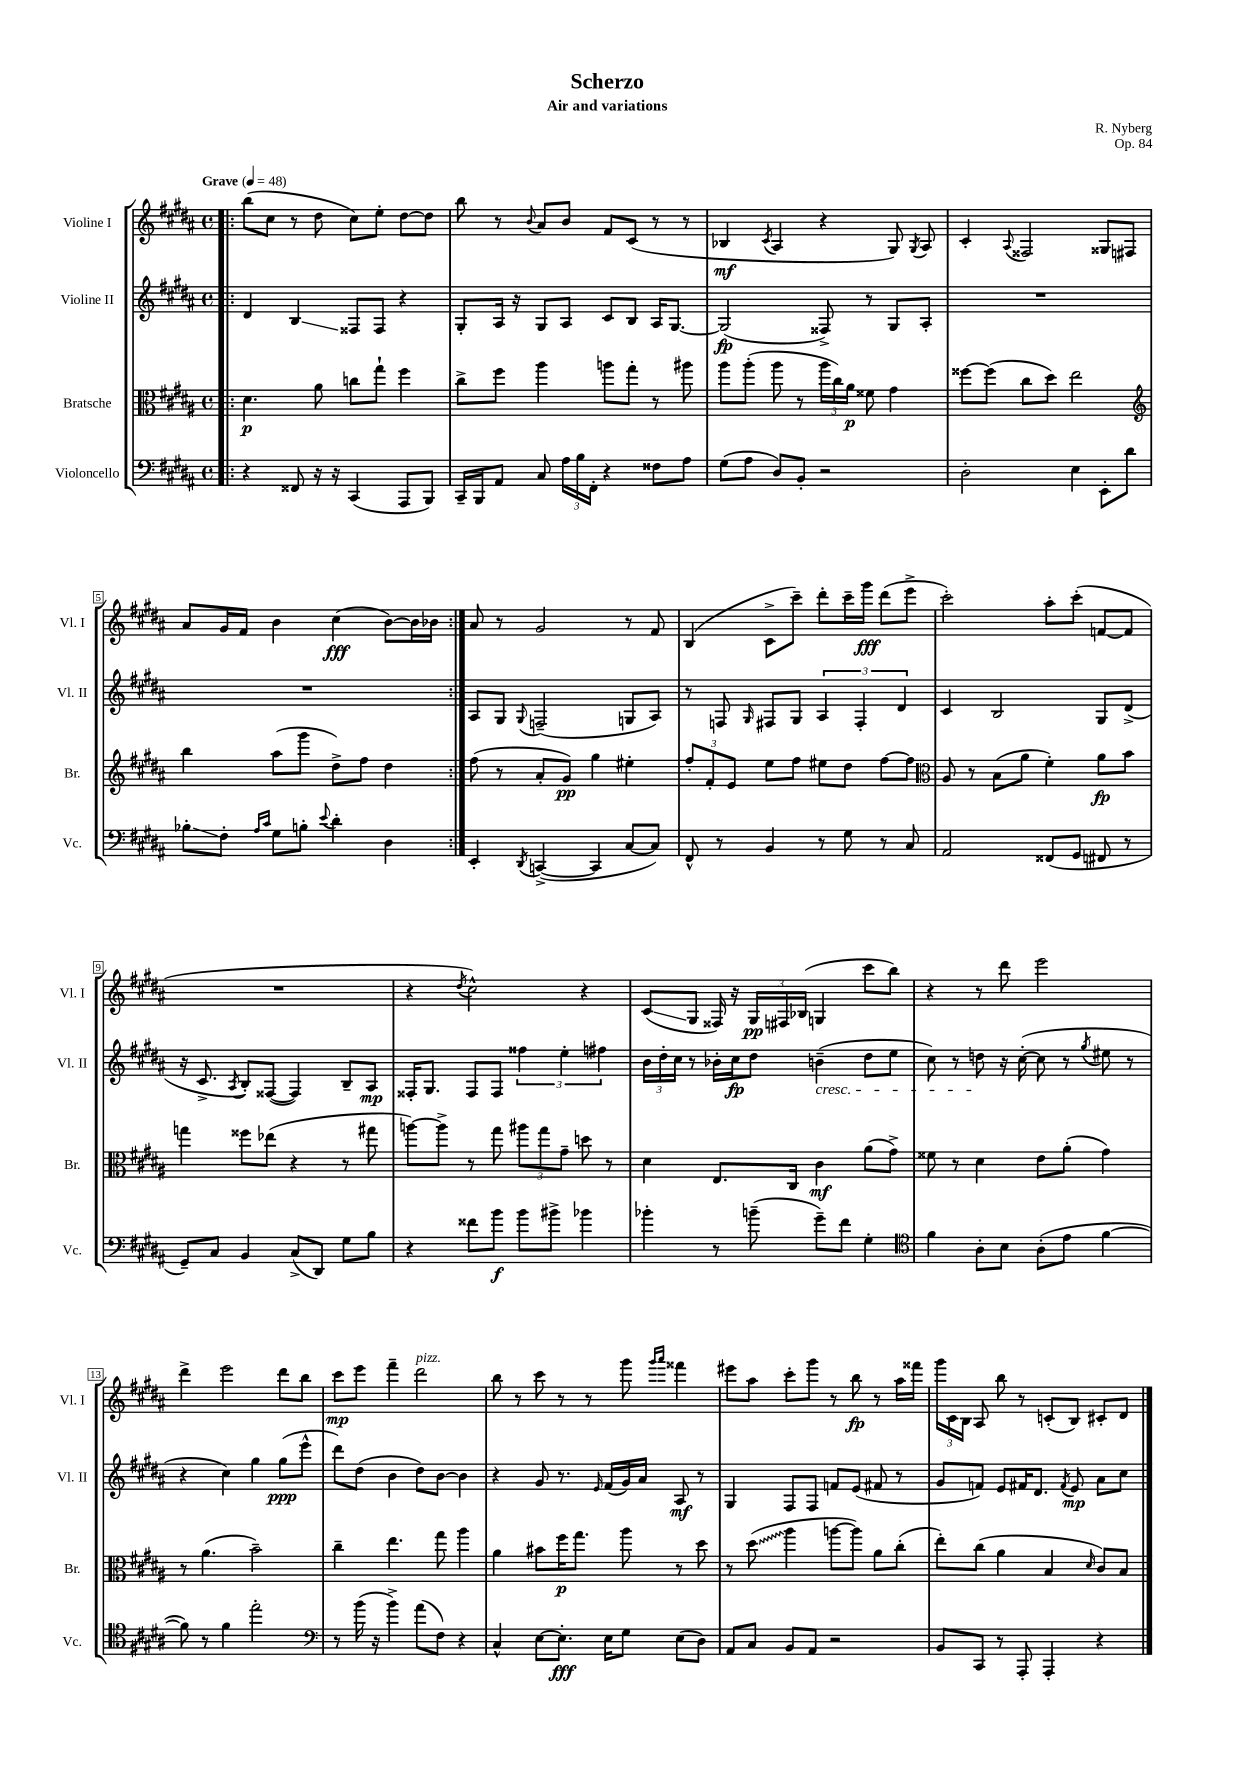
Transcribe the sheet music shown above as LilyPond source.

\header { title = "Scherzo" composer = "R. Nyberg" subtitle = "Air and variations" opus = "Op. 84" }
<<
\new StaffGroup <<
\new Staff = "s0" \with { instrumentName = "Violine I" shortInstrumentName = "Vl. I" } {
    \clef treble \key b \major \defaultTimeSignature \time 4/4 \tempo "Grave" 4 = 48
    \autoBeamOff \repeat volta 2 { \bar ".|:" b''8[( cis''8] r8 dis''8 cis''8[) e''8]-. dis''8[~ dis''8] |
    b''8 r8 \appoggiatura { b'8 } ais'8[ b'8] fis'8[ cis'8]( r8 r8 |
    bes4\mf \acciaccatura { cis'8 } ais4 r4 gis8) \acciaccatura { gis8 } ais8 |
    cis'4-. \appoggiatura { ais8 } fisis2 gisis8[ fis8] |
    ais'8[ gis'16 fis'16] b'4 cis''4\fff( b'8[~) b'16 bes'16] | }
    ais'8 r8 gis'2 r8 fis'8 |
    b4( cis'8[-> cis'''8]--) dis'''8[-. cis'''16-- gis'''16]\fff dis'''8[( e'''8]-> |
    cis'''2-.) ais''8[-. cis'''8]-.( f'8[~ f'8] |
    R1 |
    r4 \acciaccatura { dis''8 } cis''2-^) r4 |
    cis'8[\glissando( gis8] fisis16) r16 \tuplet 3/2 { gis16[\pp fis16 bes16]( } g4 cis'''8[ b''8]) |
    r4 r8 dis'''8 e'''2 |
    dis'''4-> e'''2 dis'''8[ b''8] |
    cis'''8[\mp e'''8] fis'''4-- dis'''2^\markup { \italic "pizz." } |
    b''8 r8 cis'''8 r8 r8 gis'''8 \grace { gis'''16[ ais'''16] } fisis'''4 |
    eis'''8[ ais''8] cis'''8[-. gis'''8] r8 b''8\fp r8 ais''16[ fisis'''16] |
    \tuplet 3/2 { gis'''16[ cis'16 b16] } ais8 b''8 r8 c'8[-.( b8]) cis'8[-. dis'8] \bar "|." |
}
\new Staff = "s1" \with { instrumentName = "Violine II" shortInstrumentName = "Vl. II" } {
    \clef treble \key b \major \defaultTimeSignature \time 4/4
    \autoBeamOff \repeat volta 2 { \bar ".|:" dis'4 b4\glissando fisis8[ fisis8] r4 |
    gis8[-. ais16] r16 gis8[ ais8] cis'8[ b8] ais16[ gis8.]~ |
    gis2\fp( fisis8->) r8 gis8[ ais8]-. |
    R1 |
    R1 | }
    ais8[ gis8] \appoggiatura { gis8 } f2--( g8[ ais8]) |
    r8 f8 \grace { gis16 } fis8[ gis8] \tuplet 3/2 { ais4 fis4-. dis'4 } |
    cis'4 b2 gis8[ dis'8]->( |
    r16 cis'8.-> \acciaccatura { ais8 } b8[-.) fisis8]~( fisis4) b8[-- ais8]\mp |
    fisis16[-. gis8.] fisis8[ fisis8] \tuplet 3/2 { fisis''4 e''4-. fis''4 } |
    \tuplet 3/2 { b'16[ dis''16-. cis''16] } r8 bes'16[-. cis''16\fp dis''8] b'4--\cresc( dis''8[ e''8] |
    cis''8) r8 d''8\! r16 cis''16~-.( cis''8 r8 \acciaccatura { gis''8 } eis''8 r8 |
    r4 cis''4) gis''4 gis''8[\ppp( e'''8]-^ |
    dis'''8[) dis''8]( b'4 dis''8[) b'8]~ b'4 |
    r4 gis'8 r8. \grace { e'16 } fis'16[( gis'16) ais'16] ais8\mf r8 |
    gis4 fis8[ fis8] f'8[ e'8]( fis'8 r8 |
    gis'8[ f'8]) e'8[ fis'16 dis'8.] \acciaccatura { fis'8 } e'8\mp ais'8[ cis''8] \bar "|." |
}
\new Staff = "s2" \with { instrumentName = "Bratsche" shortInstrumentName = "Br." } {
    \clef alto \key b \major \defaultTimeSignature \time 4/4
    \autoBeamOff \repeat volta 2 { \bar ".|:" dis'4.\p ais'8 c''8[ gis''8]-! fis''4 |
    cis''8[-> fis''8] ais''4 a''8[ gis''8]-. r8 ais''8 |
    ais''8[ ais''8]-.( ais''8 r8 \tuplet 3/2 { ais''16[ cis''16) ais'16]\p } fisis'8 gis'4 |
    fisis''8[~ fisis''8]( cis''8[ dis''8]) e''2 |
    \clef treble b''4 ais''8[( gis'''8] dis''8[->) fis''8] dis''4 | }
    fis''8( r8 ais'8[-. gis'8]\pp) gis''4 eis''4-. |
    \tuplet 3/2 { fis''8[-. fis'8-. e'8] } e''8[ fis''8] eis''8[ dis''8] fis''8[~ fis''8] |
    \clef alto ais8 r8 b8[( ais'8] fis'4-.) ais'8[\fp b'8] |
    g''4 fisis''8[ ees''8]( r4 r8 gis''8 |
    a''8[~) a''8]-> r8 gis''8 \tuplet 3/2 { ais''8[ gis''8 gis'8]-- } d''8 r8 |
    dis'4 e8.[ cis16] cis'4\mf ais'8[( gis'8]->) |
    fisis'8 r8 dis'4 e'8[ ais'8]-.( gis'4) |
    r8 ais'4.( b'2--) |
    cis''4-- e''4. gis''8 ais''4 |
    ais'4 bis'8[ fis''16\p gis''8.] ais''8 r8 dis''8 |
    r8 \once \override Glissando.style = #'zigzag dis''8\glissando( ais''4 a''8[~ a''8]) ais'8[ cis''8]-.( |
    e''8[-.) cis''8]( ais'4 b4 \grace { dis'16 } cis'8[) b8] \bar "|." |
}
\new Staff = "s3" \with { instrumentName = "Violoncello" shortInstrumentName = "Vc." } {
    \clef bass \key b \major \defaultTimeSignature \time 4/4
    \autoBeamOff \repeat volta 2 { \bar ".|:" r4 fisis,8 r16 r16 cis,4( ais,,8[ b,,8]) |
    cis,16[-- b,,16 ais,8] cis8 \tuplet 3/2 { ais16[ b16 fis,16]-. } r4 fisis8[ ais8] |
    gis8[( ais8] dis8[) b,8]-. r2 |
    dis2-. e4 e,8[-. dis'8] |
    bes8[-.\glissando fis8]-. \grace { ais16[ cis'16] } gis8[ b8]-. \appoggiatura { e'8 } dis'4-. dis4 | }
    e,4-. \acciaccatura { dis,8 } c,4~->( c,4 cis8[~ cis8]) |
    fis,8-^ r8 b,4 r8 gis8 r8 cis8 |
    ais,2 fisis,8[( gis,8] fis,8 r8 |
    gis,8[--) cis8] b,4 cis8[->( dis,8]) gis8[ b8] |
    r4 fisis'8[ b'8]\f b'8[ bis'8]-> bes'4 |
    bes'4-. r8 b'8--( gis'8[--) fis'8] gis4-. |
    \clef tenor fis'4 ais8[-. b8] ais8[-.( e'8] fis'4~ |
    fis'8) r8 fis'4 e''2-. |
    \clef bass r8 b'16( r16 b'4->) ais'8[( fis8]) r4 |
    cis4-^ e8[~ e8.]-.\fff e16[ gis8] e8[( dis8]) |
    ais,8[ cis8] b,8[ ais,8] r2 |
    b,8[ cis,8] r8 ais,,8-. ais,,4-. r4 \bar "|." |
}
>>
>>
\layout { \context { \Score \override BarNumber.stencil = #(make-stencil-boxer 0.1 0.3 ly:text-interface::print) } }
